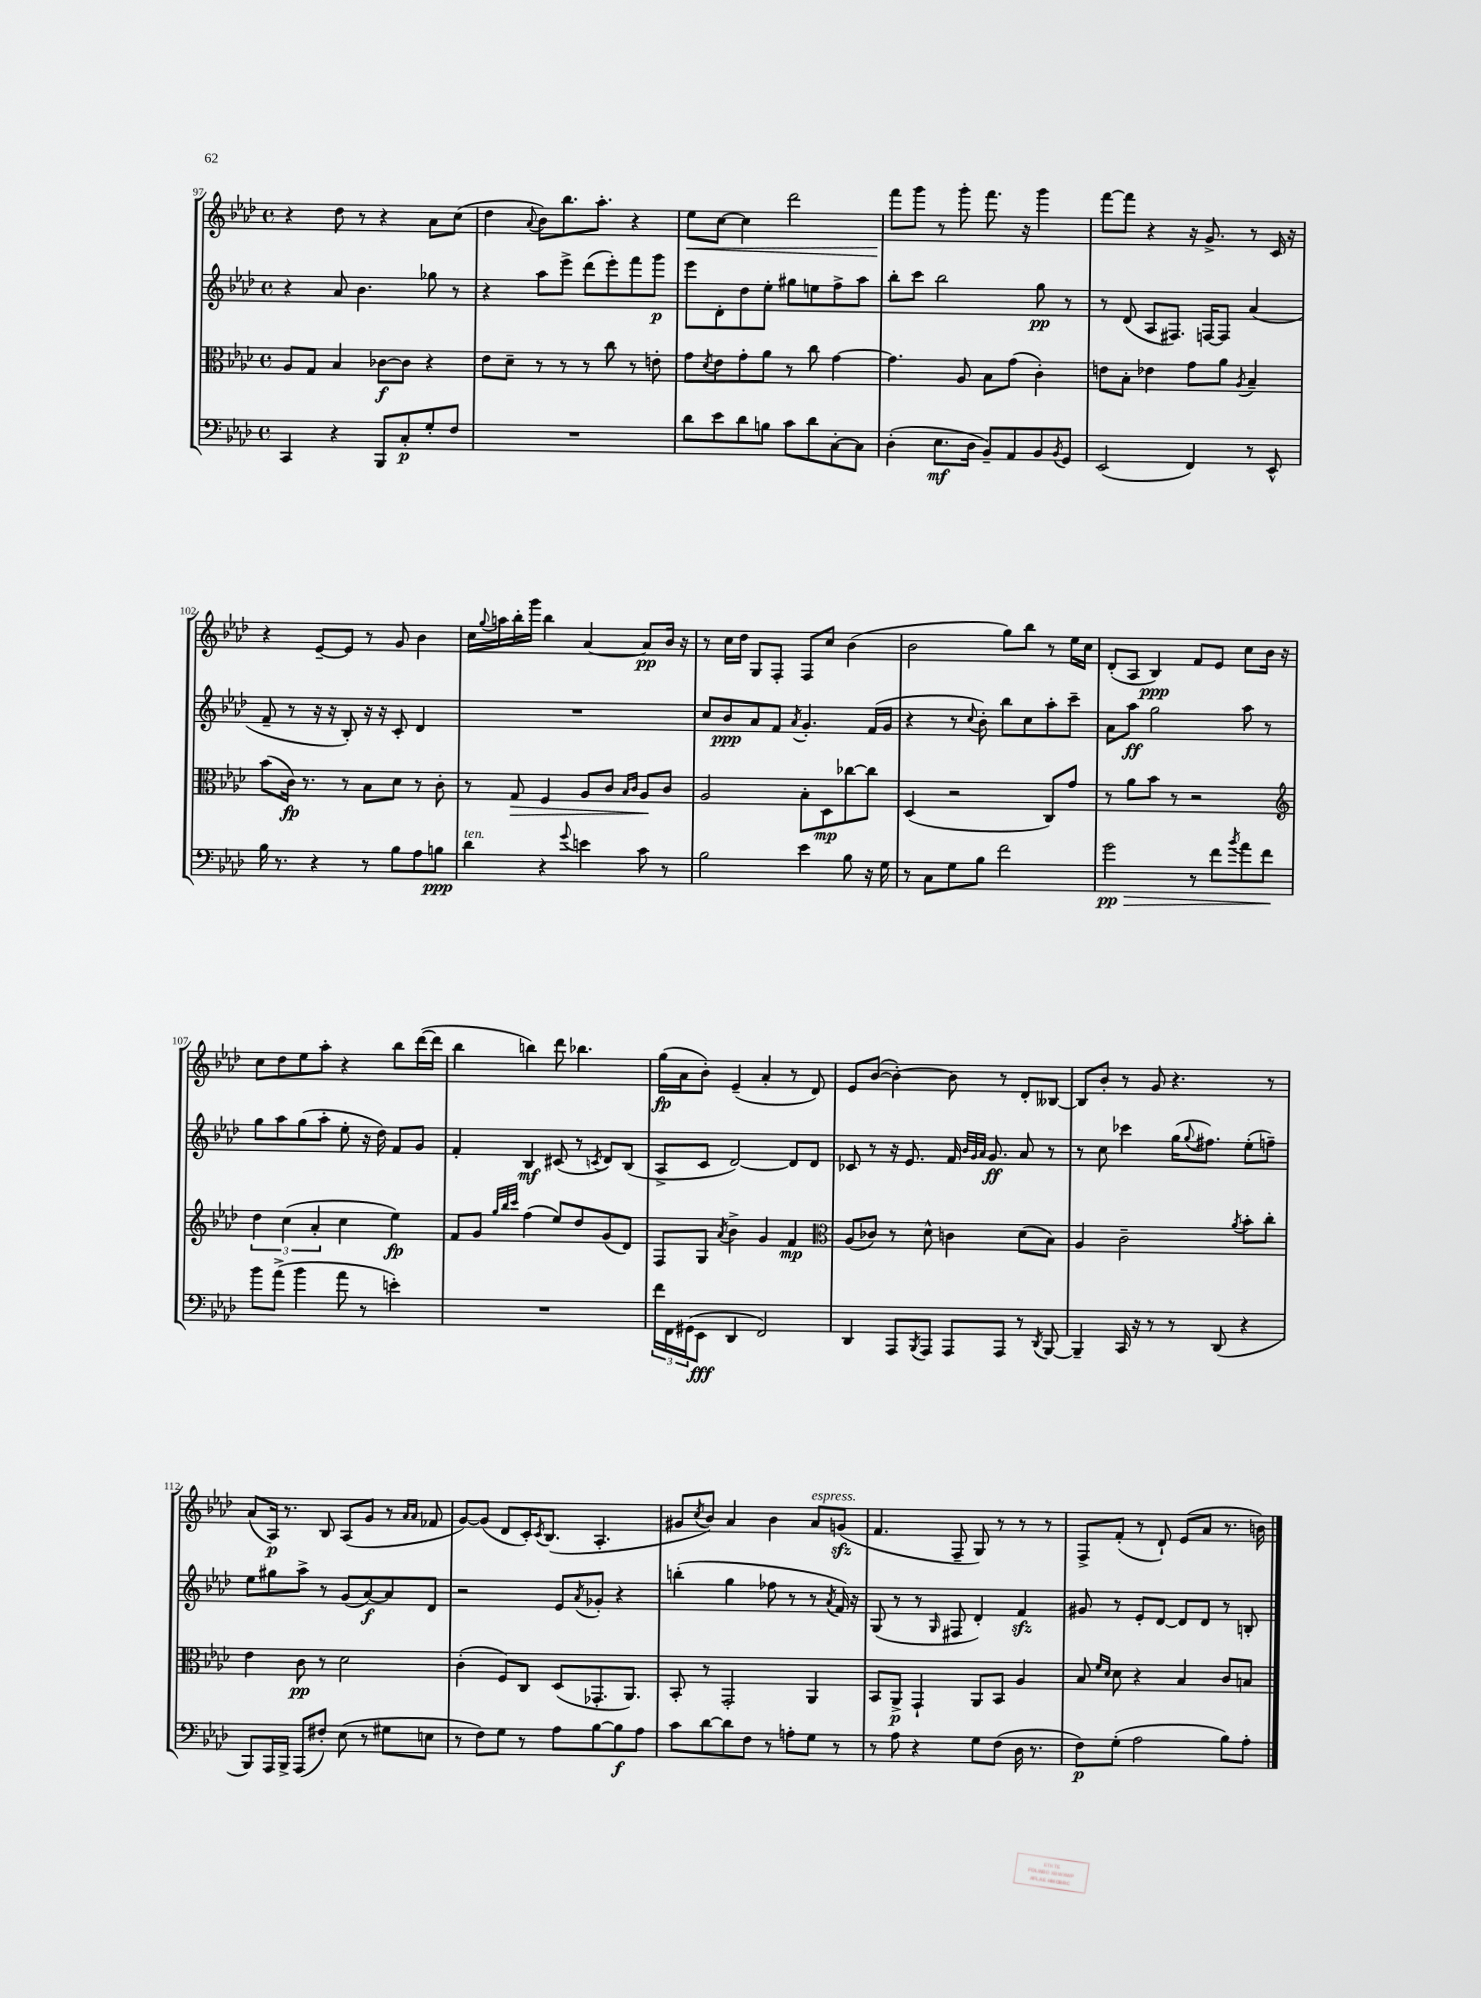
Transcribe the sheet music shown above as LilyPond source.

<<
\new StaffGroup <<
\new Staff = "s0" {
    \clef treble \key aes \major \defaultTimeSignature \time 4/4
    r4 des''8 r8 r4 aes'8 c''8( |
    des''4 \appoggiatura { aes'8 } bes'8) bes''8. aes''8.-. r4 |
    ees''8\< c''8~ c''4 des'''2 |
    f'''8\! g'''8 r8 g'''8-. f'''8. r16 g'''4 |
    f'''8~ f'''8 r4 r16 g'8.-> r8 c'16 r16 |
    r4 ees'8~-- ees'8 r8 g'8 bes'4 |
    c''16 \appoggiatura { g''8 } a''16 bes''16-. g'''16 bes''4 aes'4~ aes'8\pp bes'16 r16 |
    r8 c''16 des''16 g8 f8-. f8 c''8 bes'4( |
    bes'2 g''8) bes''8 r8 ees''16 c''16 |
    des'8-.( aes8 bes4\ppp) f'8 ees'8 c''8 bes'16 r16 |
    c''8 des''8 ees''8 aes''8-. r4 bes''8 des'''16~( des'''16 |
    bes''4 b''4) des'''8 bes''4. |
    g''16\fp( aes'16 bes'8-.) ees'4--( aes'4-. r8 des'8) |
    ees'8 bes'8~( bes'4~-.) bes'8 r8 des'8-. beses8~ |
    beses8 bes'8-. r8 g'8 r4. r8 |
    aes'8( aes16\p) r8. bes8 aes8( g'8 r8 \grace { aes'16 aes'16 } fes'8 |
    g'8~) g'8( des'8 c'16-.) \acciaccatura { c'8 } bes8.( aes4.-. |
    gis'8 \acciaccatura { c''8 } bes'8) aes'4 bes'4 aes'8^\markup { \italic "espress." } g'8\sfz( |
    f'4. f8-- g8) r8 r8 r8 |
    f8-> f'8-.( r8 des'8-!) ees'8( aes'8 r8. b'16) \bar "|." |
}
\new Staff = "s1" {
    \clef treble \key aes \major \defaultTimeSignature \time 4/4
    r4 aes'8 bes'4. ges''8 r8 |
    r4 aes''8 ees'''8-> des'''8( ees'''8-.) f'''8 g'''8\p |
    ees'''8 des'8-. des''8 ees''8-. gis''8 e''8 f''8-> aes''8 |
    bes''8-. c'''8 bes''2 g''8\pp r8 |
    r8 des'8( aes8 fis8.) f16~ f8 aes'4( |
    f'8-- r8 r16 r16 bes8-.) r16 r16 c'8-. des'4 |
    R1 |
    c''8 bes'8\ppp aes'8 f'8 \acciaccatura { aes'8 } g'4.-. f'16( g'16 |
    r4 r8 \appoggiatura { c''8 } bes'8-.) bes''8 c''8 aes''8-. c'''8-- |
    aes'8 aes''8\ff g''2 aes''8 r8 |
    g''8 aes''8 g''8( aes''8-. ees''8-. r16 des''16) f'8 g'8 |
    f'4-. bes4\mf cis'8( r8 \acciaccatura { c'8 } des'8) bes8( |
    aes8-> c'8 des'2~) des'8 des'8 |
    ces'8 r8 r16 ees'8. f'16 \grace { bes'32 g'32 aes'32 } g'8.\ff aes'8 r8 |
    r8 c''8 ces'''4 g''16( \appoggiatura { g''8 } fis''8.) ees''8-.( f''8--) |
    ees''8 gis''8 aes''8-> r8 g'8( aes'8~\f) aes'8 des'8 |
    r2 ees'8 \acciaccatura { aes'8 } ges'8-. r4 |
    b''4-.( g''4 fes''8 r8 r8 \acciaccatura { aes'8 } f'16) r16 |
    g8( r8 r8 \grace { g16 } fis8 des'4-.) f'4\sfz |
    gis'8 r8 ees'8-. des'8~ des'8 des'8 r8 b8-. \bar "|." |
}
\new Staff = "s2" {
    \clef alto \key aes \major \defaultTimeSignature \time 4/4
    aes8 g8 bes4 ces'8~\f ces'8 r4 |
    ees'8 des'8-- r8 r8 r8 c''8 r8 e'8-. |
    g'8 \acciaccatura { des'8 } ees'8 g'8-. aes'8 r8 c''8 g'4~ |
    g'4. aes8 bes8 g'8( c'4-.) |
    e'8 bes8-. ees'4 g'8 aes'8 \acciaccatura { aes8 } bes4-- |
    bes'8( c'16\fp) r8. r8 bes8 des'8 r8 c'8-. |
    r8 g8\> f4 aes8 c'8 \grace { bes16 c'16 } aes8\! c'8 |
    aes2 bes8-. des8\mp ces''8~ ces''8 |
    des4( r2 c8) g'8 |
    r8 aes'8 bes'8 r8 r2 |
    \clef treble \tuplet 3/2 { des''4 c''4( aes'4-. } c''4 ees''4\fp) |
    f'8 g'8 \grace { g''32 bes''32 c'''32 } f''4( ees''8) des''8 g'8( des'8) |
    f8 g8 \acciaccatura { aes'8 } bes'4-> g'4 f'4\mp |
    \clef alto aes8( ces'8) r8 des'8-^ c'4 des'8( bes8) |
    aes4 c'2-- \acciaccatura { aes'8 } bes'8-. c''8-. |
    ees'4 c'8\pp r8 des'2 |
    c'4-.( f8) c8 des8( ges,8.-. aes,8.) |
    bes,8-. r8 g,2-. aes,4 |
    bes,8 aes,8->\p g,4-! aes,8 bes,8 aes4 |
    bes8 \grace { f'16 des'16 } des'8 r4 bes4 c'8 b8 \bar "|." |
}
\new Staff = "s3" {
    \clef bass \key aes \major \defaultTimeSignature \time 4/4
    c,4 r4 bes,,8 c8-.\p g8-. f8 |
    R1 |
    des'8 ees'8 des'8 b8 c'8 des'8 c8~-. c8 |
    des4-.( ees8.\mf des16 bes,8--) aes,8 bes,8 \acciaccatura { bes,8 } g,8 |
    ees,2( f,4) r8 ees,8-^ |
    bes16 r8. r4 r8 bes8 aes8 b8\ppp |
    des'4^\markup { \italic "ten." } r4 \appoggiatura { g'8 } e'4 c'8 r8 |
    bes2 ees'4 bes8 r16 g16 |
    r8 c8 g8 bes8 f'2 |
    g'2\pp\> r8 f'8 \acciaccatura { bes'8 } aes'8 f'8\! |
    bes'8 aes'8->( bes'4 aes'8 r8 e'4-.) |
    R1 |
    \tuplet 3/2 { f'16 f,16 gis,16( } ees,8\fff des,4 f,2) |
    des,4 aes,,8 \acciaccatura { bes,,8 } aes,,8 aes,,8 aes,,8 r8 \acciaccatura { des,8 } bes,,8~ |
    bes,,4-- c,16 r16 r8 r8 des,8( r4 |
    bes,,8) aes,,16 bes,,16-> aes,,8( fis8-.) ees8( r8 gis8 e8 |
    r8 f8) g8 r8 aes8 bes8~ bes8\f aes8 |
    c'8 des'8~ des'8 f8 r8 a8-. g8 r8 |
    r8 aes8 r4 g8 f8( des16 r8. |
    f8\p) g8-.( aes2 bes8) aes8-. \bar "|." |
}
>>
>>
\layout { \context { \Score currentBarNumber = #97 } }
